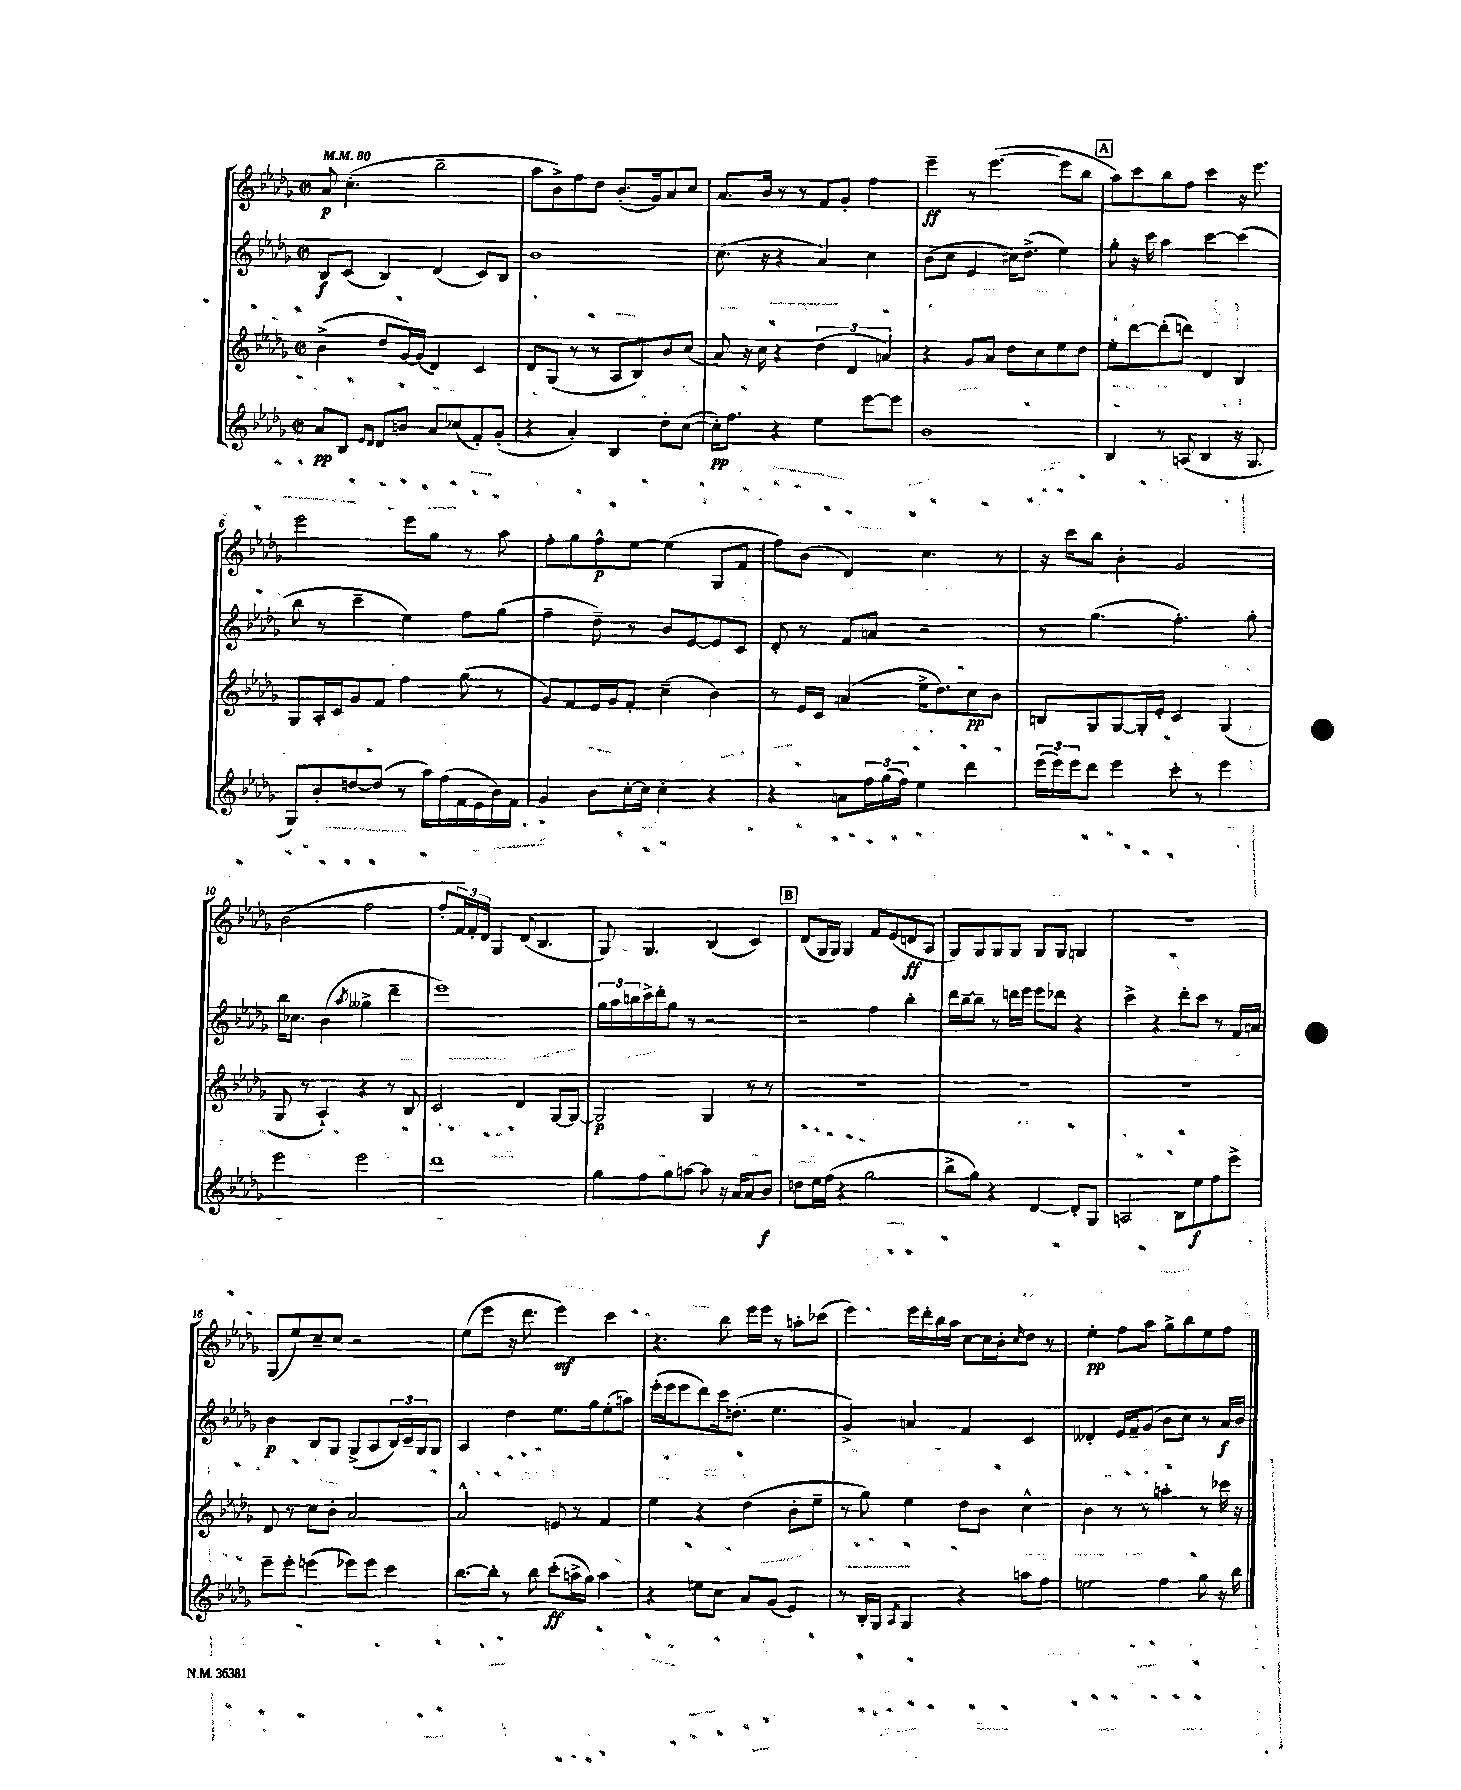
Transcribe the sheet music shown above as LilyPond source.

<<
\new StaffGroup <<
\new Staff = "s0" {
    \clef treble \key des \major \defaultTimeSignature \time 2/2 \tempo 4 = 80
    aes'8\p c''4.-.( bes''2-- |
    aes''8 bes'8->) f''8 des''8 bes'8.-.( ges'16) aes'8 c''8 |
    aes'8. bes'16 r8 r8 f'8 ges'8-. f''4 |
    ees'''4--\ff r8 ees'''4.~( ees'''8 bes''8 |
    \mark \markup { \box "A" } aes''8) c'''8 bes''8 f''8 c'''4 r16 ees'''8. |
    ees'''2 ees'''8 ges''8 r8 aes''8 |
    f''8-. ges''8 f''8-^\p ees''8~ ees''4( ges8 f'8 |
    f''8) bes'8( des'4) c''4. r8 |
    r16 c'''16 bes''8 bes'4-. ges'2 |
    bes'2( f''2 |
    f''8-. \tuplet 3/2 { f'16) f'16-. des'16 } ges4 des'8( bes4. |
    ges8) ges4. bes4( c'4) |
    \mark \markup { \box "B" } des'8( ges16 ges16) ges4 f'8 ees'8( d'8\ff aes8 |
    ges8) ges8 ges8 ges8 ges8 ges8 g4 |
    R1 |
    ges8( ees''8) c''8-- c''8 r2 |
    ees''8( ees'''8 r16 des'''8. ees'''4\mf) c'''4 |
    r4. bes''8 ees'''16 ees'''16 r8 a''8-. ces'''8( |
    ees'''4) ees'''16 des'''16-. bes''16 aes''16 c''8~ c''16 bes'16-. \grace { c''16 } des''8 r8 |
    ees''4-.\pp f''8 aes''8 ges''8-> bes''8 ees''8 f''8 \bar "|." |
}
\new Staff = "s1" {
    \clef treble \key des \major \defaultTimeSignature \time 2/2
    bes8\f c'8( bes4) des'4( c'8) bes8 |
    bes'1 |
    c''8.( r16 r4 aes'4) c''4 |
    bes'8( c''8 ees'4 cis''16) des''8.->( ees''4) |
    \mark \markup { \box "A" } ges''8-. r16 c'''16 aes''4 c'''4~ c'''4( |
    bes''8 r8 c'''4-- ees''4) f''8 ges''8( |
    f''4-- des''8--) r8 bes'8 ees'8~ ees'8 c'8 |
    des'8-. r8 f'8 a'8 r2 |
    r8 ges''4.( f''4.-.) ges''8-. |
    bes''16 ces''8. bes'4( \acciaccatura { aes''8 } geses''4-> des'''4-- |
    ees'''1) |
    \tuplet 3/2 { ges''16 aes''16 b''16 } c'''16-> des'''16-. ges''8 r8 r2 |
    \mark \markup { \box "B" } r2 f''4 bes''4-. |
    des'''16 bes''16~-- bes''8-- r8 d'''16 ees'''16 ees'''8 des'''8 r4 |
    c'''4-> r4 des'''8-. c'''8 r8 f'16 a'16 |
    bes'4\p bes8 ges8 ges8->( aes8 \tuplet 3/2 { bes16) c'16-- ges16 } ges8 |
    aes4 des''4 ees''8. ges''16 ees''8-.( a''8) |
    ees'''16-.( ees'''16 ees'''8 des'''8) c'''16 d''8.-.( ees''4. |
    ges'4->) a'4 f'4 c'4 |
    deses'4-. ees'16 f'16-- ges'8( bes'8 c''8) r8 aes'16\f bes'16 \bar "|." |
}
\new Staff = "s2" {
    \clef treble \key des \major \defaultTimeSignature \time 2/2
    bes'4->( des''8 ges'16~) ges'16( des'4) c'4 |
    des'8 ges8( r8 r8 aes8 bes8) bes'8 c''8( |
    aes'8) r16 c''16 r4 \tuplet 3/2 { des''4( des'4 a'4) } |
    r4 ges'8 aes'8 des''8 c''8 ees''8 des''8 |
    \mark \markup { \box "A" } ees''8-. des'''8~ des'''8-.( d'''8) des'4 bes4 |
    ges8 aes16-. c'16 ges'8 f'8 f''4 ges''8( r8 |
    ges'8) f'8 ees'16 ges'16 f'8-. c''4--( bes'4) |
    r8 ees'16 c'16 a'4( ees''16-> des''8.) c''8\pp bes'8 |
    b8 ges8 ges8~ ges16-. ees'16-. c'4 ges4( |
    ges8 r8 aes4-!) r4 r8 bes8 |
    c'2 des'4 ges8~ ges8~ |
    ges2\p ges4 r8 r8 |
    \mark \markup { \box "B" } R1 |
    R1 |
    R1 |
    des'8 r8 c''8 bes'8-. aes'2~ |
    aes'2-^ e'8 r8 f'4 |
    ees''4 r4 des''4( bes'8-. ees''8-- |
    r8 ges''8) ees''4 des''8 bes'8 c''4-^ |
    bes'4 r8 r8 a''4-. r8 ces'''16 r16 \bar "|." |
}
\new Staff = "s3" {
    \clef treble \key des \major \defaultTimeSignature \time 2/2
    aes'8\pp bes8 \grace { ees'16 des'16 } des'8 b'8 aes'8 ces''8( f'8-.) ges'8-.( |
    r4 aes'4-.) bes4 des''8-. c''8~( |
    c''16-.\pp) f''8. r4 ees''4 ees'''8~ ees'''8 |
    bes'1 |
    \mark \markup { \box "A" } bes4 r8 a8( bes4 r16 ges8. |
    ges8) bes'8-. d''8~ d''8( r8 aes''16) f''16( f'16 ees'16 bes'16) f'16 |
    ges'4 bes'8 c''16~-. c''16 c''4-. r4 |
    r4 a'8 \tuplet 3/2 { f''16 ges''16( f''16) } ees''4 des'''4 |
    \tuplet 3/2 { ees'''16( ees'''16) ees'''16 } des'''8 ees'''4 c'''8-. r8 ees'''4 |
    ees'''2 ees'''2 |
    des'''1 |
    ges''8 f''8 ges''8 a''8~ a''8 r16 aes'16 aes'8 bes'8\f |
    \mark \markup { \box "B" } d''8 ees''16 f''16( r4 ges''2 |
    bes''8-> ges''8) r4 des'4~ des'8-. ges8 |
    a2 bes8 ees''8\f f''8 ees'''8-> |
    ees'''8-- ees'''8-. e'''4( ees'''8) ees'''8 c'''4 |
    bes''8.~ bes''16-. r8 bes''8 c'''8-.\ff( a''16-> ges''16) a''4 |
    r4 e''8 c''8 aes'8 ges'8( ees'4) |
    r8 bes16-. ges16 \acciaccatura { aes8 } ges4 r4 a''8 f''8 |
    e''2 f''4 ges''8 r16 bes''16 \bar "|." |
}
>>
>>
